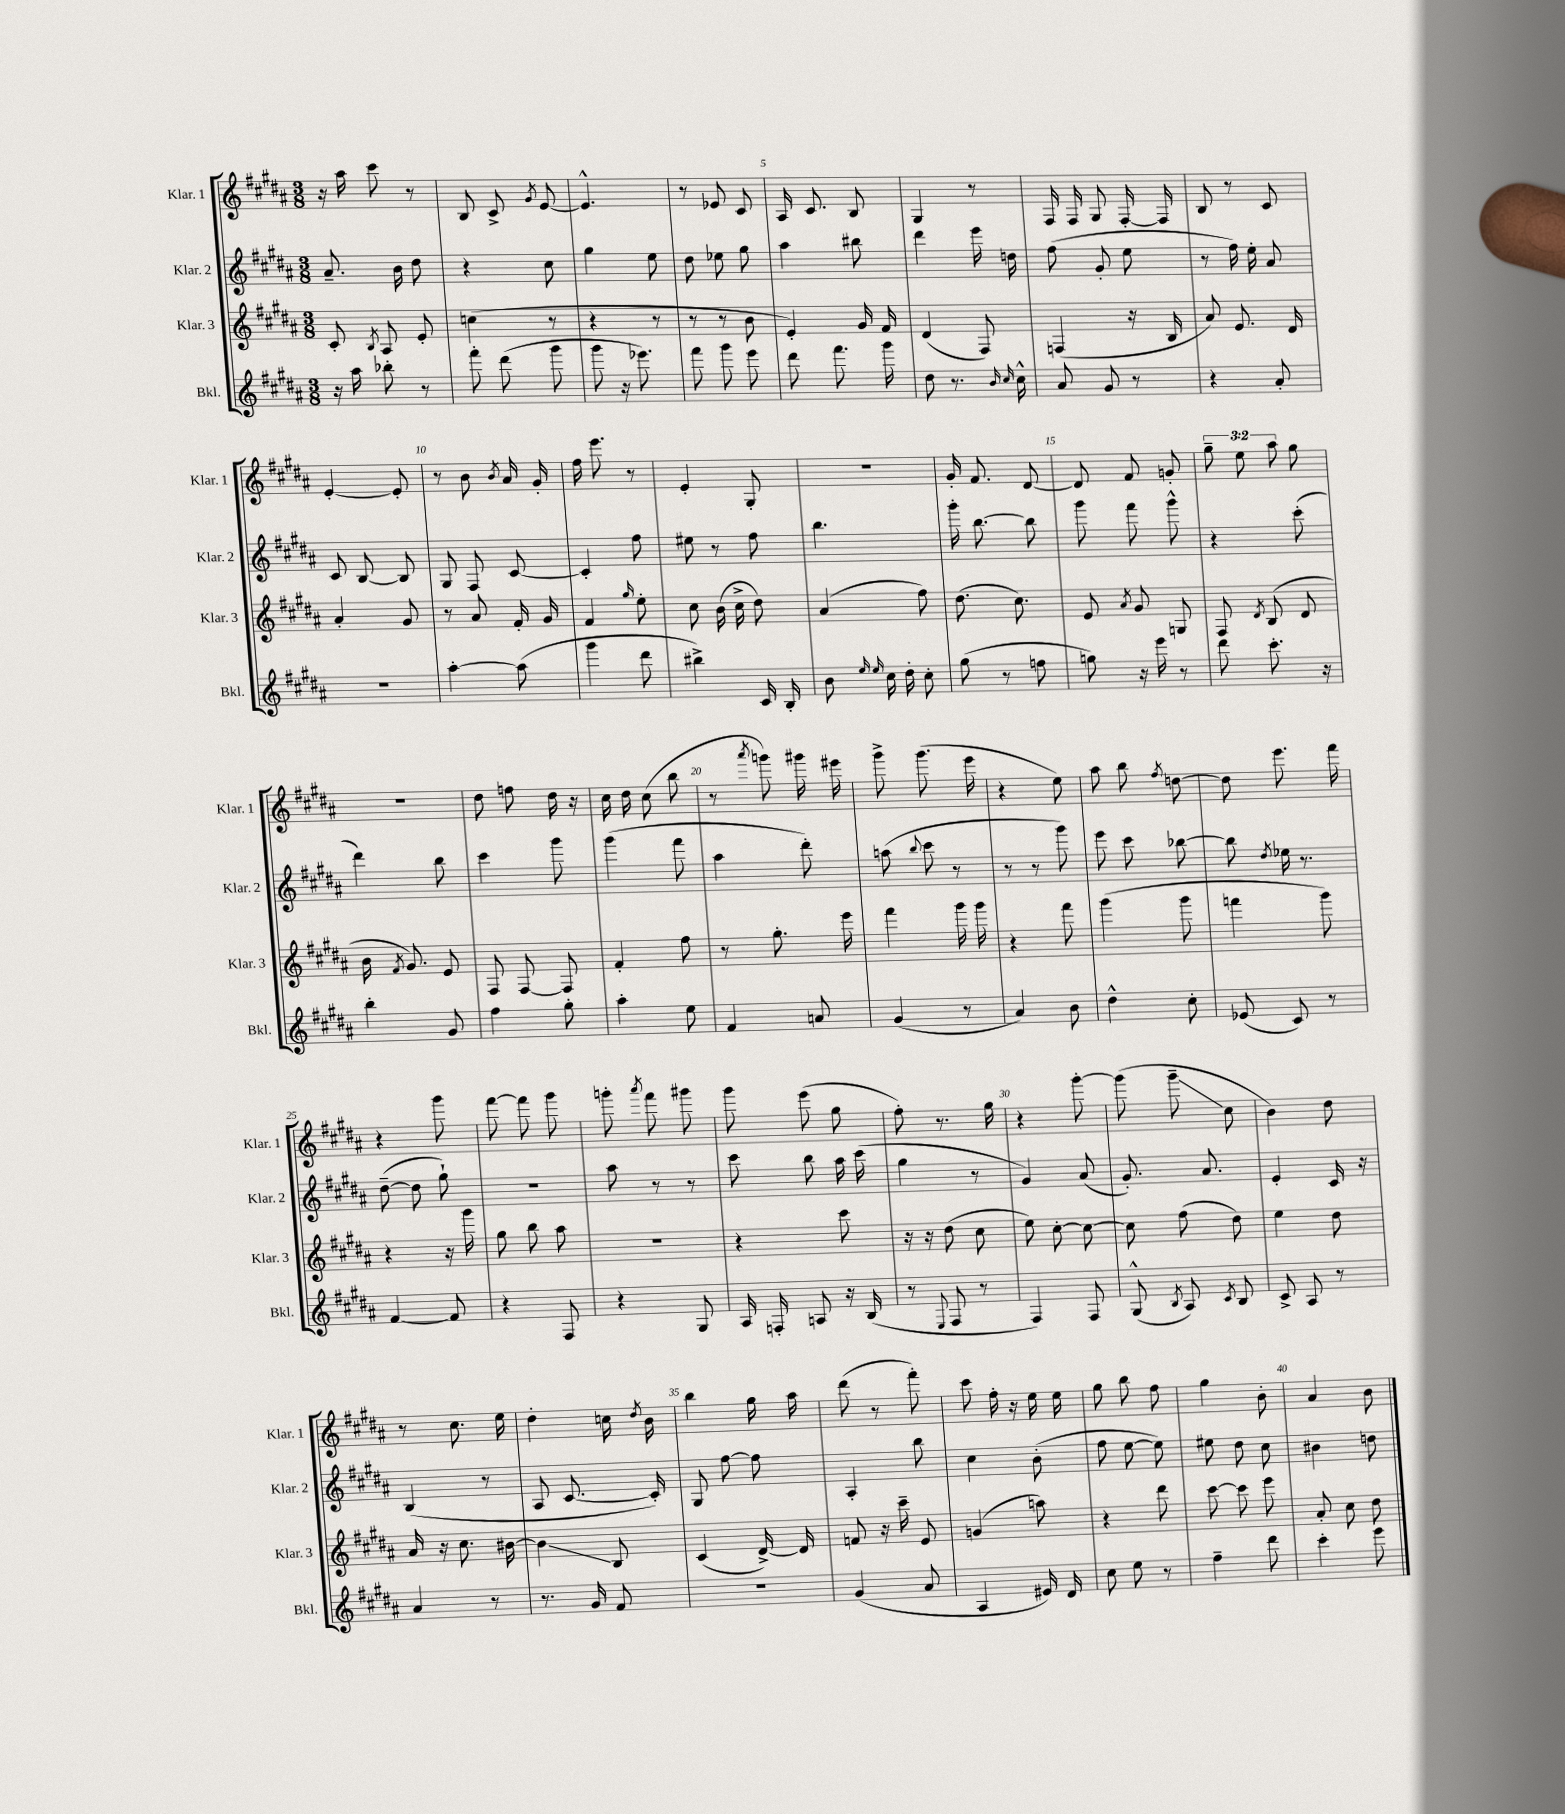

**kern	**kern	**kern	**kern
*staff4	*staff3	*staff2	*staff1
*clefG2	*clefG2	*clefG2	*clefG2
*k[f#c#g#d#a#]	*k[f#c#g#d#a#]	*k[f#c#g#d#a#]	*k[f#c#g#d#a#]
*M3/8	*M3/8	*M3/8	*M3/8
16r	8c#'	8.a#~	16r
16aa#	.	.	16aa#
.	8qB	.	.
8bb-'	8A#	.	8ccc#
.	.	16b	.
8r	8e'	8dd#	8r
=	=	=	=
8fff#'	(4cc	4r	8B
(8ddd#	.	.	8c#^
.	.	.	8qg#
8ggg#	8r	8cc#	[8e
=	=	=	=
8ggg#	4r	4gg#	4.e^^]
16r	.	.	.
8.eee-)	.	.	.
.	8r	8ee	.
=	=	=	=
8fff#	8r	8dd#	8r
8ggg#	8r	8ee-	8e-
8eee	8b	8gg#	8c#
=	=	=	=
8ddd#	4e')	4aa#	16A#
.	.	.	8.c#
8.fff#	.	.	.
.	16g#	8bb#	8B
16ggg#	16f#	.	.
=	=	=	=
8dd#	(4d#	4ddd#	4G#
8.r	.	.	.
.	8F#)	16eee	8r
16qqb	.	.	.
16qqcc#	.	.	.
16cc#^^	.	16dd	.
=	=	=	=
8a#	(4F	(8ff#	16F#
.	.	.	16F#
8g#	.	8g#'	8G#
8r	16r	8ee	[16F#'
.	16B	.	16F#]
=	=	=	=
4r	8a#)	8r	8B
.	8.e	16ff#)	8r
.	.	16ee'	.
8a#'	.	8a#	8c#
.	16d#	.	.
=	=	=	=
4.r	4a#'	8c#	[4e'
.	.	[8B	.
.	8g#	8B]	8e']
=	=	=	=
[4aa#'	8r	8G#	8r
.	8a#	8F#	8b
.	.	.	8qb
(8aa#]	16f#'	[8c#	16a#
.	16g#	.	16g#'
=	=	=	=
4ggg#	4f#	4c#']	16ff#
.	.	.	8.eee
.	16qqgg#	.	.
8ddd#	8ee'	8ff#	8r
=	=	=	=
4bb#^)	8cc#	8ee#	4e'
.	(16b	8r	.
.	16cc#^	.	.
16c#	8dd#)	8ff#	8G#'
16B'	.	.	.
=	=	=	=
8b	(4a#	4.bb	4.r
16qqee	.	.	.
16qqee	.	.	.
16cc#	.	.	.
16dd#'	.	.	.
8cc#'	8ff#)	.	.
=	=	=	=
(8gg#	(8.dd#	16ggg#'	16g#'
.	.	[8.bb	8.f#
8r	.	.	.
.	8.cc#)	.	.
8ff	.	8bb]	[8d#
=	=	=	=
8gg)	8e	8ggg#	8d#]
.	8qa#	.	.
16r	8g#	8fff#	8f#
16eee	.	.	.
8r	8G	8ggg#^^	8g'
=	=	=	=
8ddd#	8F#	4r	12gg#~
.	.	.	12ee
.	8qd#	.	.
8.ccc#'	(8B	.	.
.	.	.	12aa#
.	8d#	(8ccc#'	8gg#
16r	.	.	.
=	=	=	=
4bb'	16b	4ddd#)	4.r
.	8qf#	.	.
.	8.g#)	.	.
8g#	8e	8bb	.
=	=	=	=
4ff#	8F#	4ccc#	8dd#
.	[8F#	.	8ff
8gg#'	8F#]	8ggg#	16dd#
.	.	.	16r
=	=	=	=
4aa#'	4f#'	(4ggg#	16cc#
.	.	.	16dd#
.	.	.	(8cc#
8ee	8ff#	8fff#	8bb
=	=	=	=
4f#	8r	4aa#	8r
.	.	.	8qaaa#
.	8.gg#'	.	8ggg)
8a	.	8ddd#')	16ggg#
.	16eee	.	16eee#
=	=	=	=
(4g#	4fff#	(8aa	8ggg#^
.	.	8qqbb	.
.	.	8ccc#	(8.ggg#
8r	16ggg#	8r	.
.	16ggg#	.	16eee
=	=	=	=
4a#)	4r	8r	4r
.	.	8r	.
8b	8fff#	8ggg#)	8ee)
=	=	=	=
4dd#^^	(4ggg#	8eee	8aa#
.	.	8ccc#	8bb
.	.	.	8qff#
8cc#'	8ggg#	[8bb-	[8dd
=	=	=	=
(8e-	4fff	8bb-]	8dd]
.	.	8qdd#	.
8c#)	.	16ee-	8.eee
.	.	8.r	.
8r	8ggg#)	.	.
.	.	.	16fff#
=	=	=	=
[4f#	4r	([8dd#~	4r
.	.	8dd#]	.
8f#]	16r	8gg#`)	8ggg#
.	16ggg#	.	.
=	=	=	=
4r	8gg#	4.r	[8fff#
.	8bb	.	8fff#]
8F#	8aa#	.	8ggg#
=	=	=	=
4r	4.r	8aa#	8ggg'
.	.	.	8qaaa#
.	.	8r	8fff#
8G#	.	8r	8ggg#
=	=	=	=
16A#	4r	8ccc#	8ggg#
16F'	.	.	.
8A	.	8bb	(8eee
16r	8ccc#	16aa#	8gg#
(16B	.	(16ccc#	.
=	=	=	=
8r	16r	4gg#	8ff#')
.	16r	.	.
8qqE	.	.	.
8F#	(8dd#	.	8.r
8r	8cc#	8r	.
.	.	.	16gg#
=	=	=	=
4F#)	8ee)	4g#)	4r
.	[8cc#'	.	.
8F#	8cc#_	(8a#	[8ggg#'
=	=	=	=
(8G#^^	8cc#]	8.g#')	(8ggg#]
8qB	.	.	.
8A#)	(8ff#	.	8ggg#~
.	.	8.a#	.
8qc#	.	.	.
8B	8dd#)	.	8cc#
=	=	=	=
8c#^	4ee	4e'	4b)
8A#	.	.	.
8r	8dd#	16c#	8dd#
.	.	16r	.
=	=	=	=
4a#	16a#	(4B	8r
.	16r	.	.
.	8.cc#	.	8.cc#
8r	.	8r	.
.	[16b#	.	16ee
=	=	=	=
8.r	4b#]	8A#	4dd#'
.	.	[8.c#	.
16g#	.	.	.
8f#	8B	.	16cc
.	.	.	8qdd#
.	.	16c#'])	16b
=	=	=	=
4.r	(4c#	8G#	4bb
.	.	[8ff#	.
.	[16d#^)	8ff#]	16gg#
.	16d#]	.	16aa#
=	=	=	=
(4g#	8f	4A#'	(8ddd#
.	16r	.	8r
.	16ccc#~	.	.
8a#	8e	8bb	8fff#')
=	=	=	=
4A#	(4g	4cc#	8ccc#
.	.	.	16ff#'
.	.	.	16r
16e#)	8aa)	(8b'	16ee
16d#	.	.	16ee
=	=	=	=
8cc#	4r	8ff#	8gg#
8ee	.	[8ee	8bb
8r	8ddd#	8ee])	8ff#
=	=	=	=
4ff#~	[8ccc#	8ee#	4gg#
.	8ccc#]	8dd#	.
8ddd#	8eee	8cc#	8b'
=	=	=	=
4ccc#'	8a#'	4b#	4a#
.	8cc#	.	.
8eee	8dd#	8dd	8b
==	==	==	==
*-	*-	*-	*-
